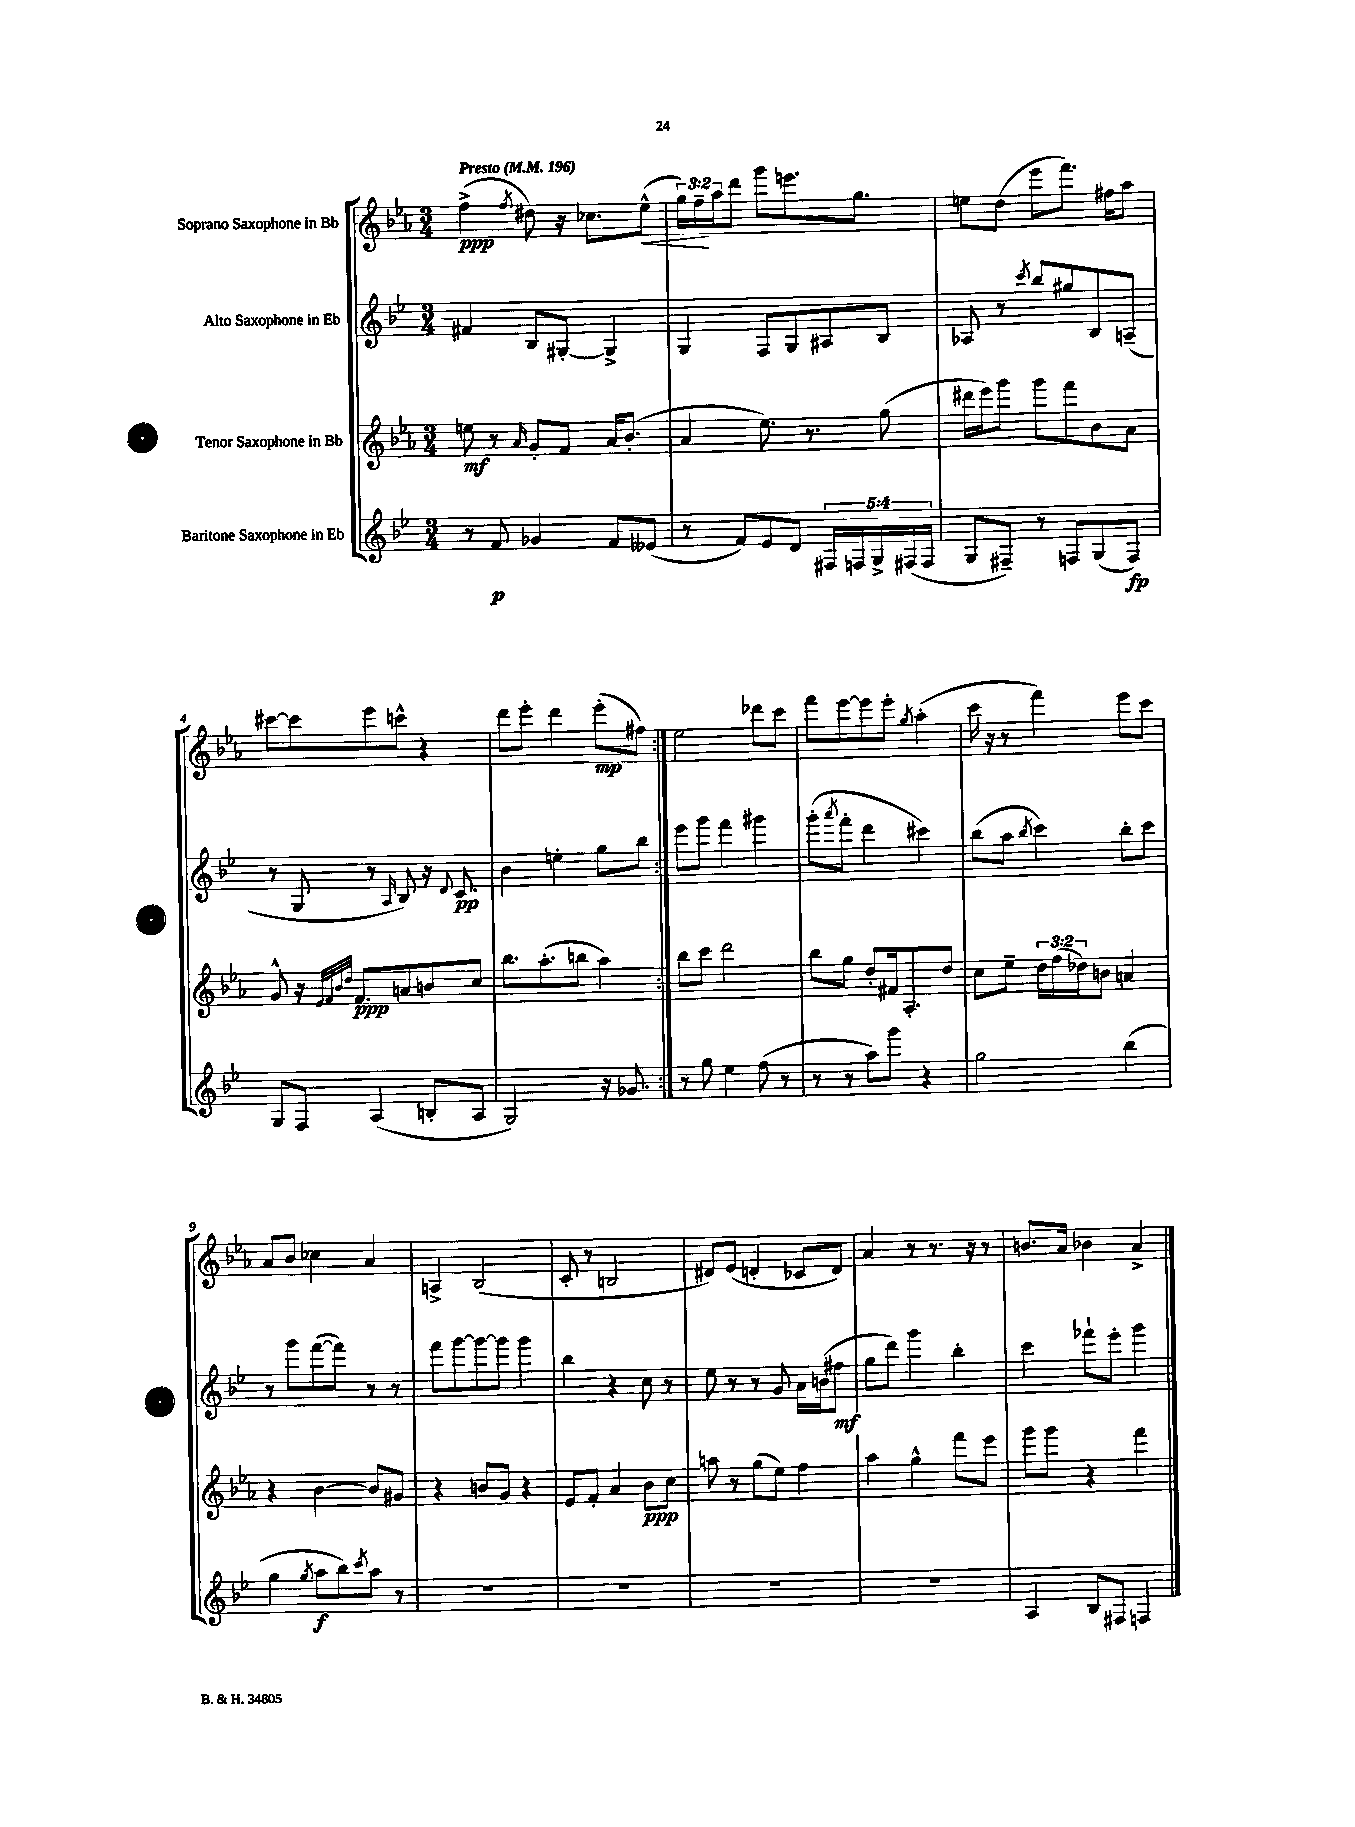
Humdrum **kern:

**kern	**kern	**kern	**kern
*staff4	*staff3	*staff2	*staff1
*clefG2	*clefG2	*clefG2	*clefG2
*k[b-e-]	*k[b-e-a-]	*k[b-e-]	*k[b-e-a-]
*M3/4	*M3/4	*M3/4	*M3/4
*MM196	*MM196	*MM196	*MM196
8r	8ee	4f#	(4ff^
8f	8r	.	.
.	16qqa-	.	8qff
4g-	8g'	8B-	8dd#)
.	8f	[8G#'	16r
.	.	.	8.cc-
8f	16a-	4G#^]	.
.	(8.b-'	.	.
(8e--	.	.	(8ee-^^
=	=	=	=
8r	4a-	4G	24gg)
.	.	.	24ff~
.	.	.	24aa-
8f)	.	.	8ddd
8e-	8.ee-)	8F	8ggg
8d	.	8G	8.eee
.	8.r	.	.
20F#	.	8A#	.
20F	.	.	.
.	.	.	8.gg
20G^	.	.	.
.	(8gg	8B-	.
(20F#	.	.	.
20F#	.	.	.
=	=	=	=
8G	16ddd#	8A-	8ee
.	16eee-)	.	.
8F#~)	8ggg	8r	(8dd
.	.	8qccc	.
8r	8ggg	8bb-	8eee-
8F	8fff	8gg#	8.fff)
(8G	8b-	8B-	.
.	.	.	16ff#
8F)	8a-	(8A~	8aa-
=	=	=	=
8G	8g^^	8r	[8ccc#
8F	16r	8G	8ccc#]
.	32qqe-	.	.
.	32qqf	.	.
.	32qqb-	.	.
.	32qqdd	.	.
.	8.f	.	.
(4A	.	8r	8eee-
.	.	16qqA	.
.	8a	8B-)	8ccc^^
8B'	8b	16r	4r
.	.	8qqd	.
.	.	8.c	.
8A	8cc	.	.
=	=	=	=
2G)	8.bb-	4b-	8ddd
.	.	.	8eee-'
.	(8.aa-'	.	.
.	.	4ee'	4ddd
.	8bb	.	.
16r	4aa-)	8gg	(8eee-'
8.g-	.	.	.
.	.	8bb-	8ff#)
=:|!	=:|!	=:|!	=:|!
8r	8bb-	8eee-	2ee-
8gg	8ccc	8ggg	.
4ee-	2ddd	4fff	.
(8ff	.	4ggg#	8ddd-
8r	.	.	8ccc
=	=	=	=
8r	8bb-	(8ggg'	8fff
.	.	8qaaa	.
8r	8gg	8fff'	[8eee-
8aa)	8dd'	4ddd	8eee-]
8ggg	16f#	.	8eee-'
.	8.A-'	.	.
.	.	.	8qgg
4r	.	4ccc#)	(4aa-'
.	8dd	.	.
=	=	=	=
2gg	8cc	(8bb-	16ccc
.	.	.	16r
.	8ee-~	8aa	8r
.	.	8qbb-	.
.	24dd	4ccc)	4fff)
.	(24ff	.	.
.	24dd-)	.	.
.	8b	.	.
(4bb-	4a	8bb-'	8eee-
.	.	8ccc	8ccc
=	=	=	=
4gg	4r	8r	8a-
.	.	8ggg	8b-
8qgg	.	.	.
8aa	[4b-	([8fff	4cc-
8bb-)	.	8fff])	.
8qccc	.	.	.
8aa	8b-]	8r	4a-
8r	8g#	8r	.
=	=	=	=
2.r	4r	8fff	4A^
.	.	[8ggg	.
.	8b	8ggg_	(2B-
.	8g	8ggg]	.
.	4r	4ggg	.
=	=	=	=
2.r	8e-	4bb-	8c'
.	8f'	.	8r
.	4a-	4r	2B
.	8b-	8cc	.
.	8cc	8r	.
=	=	=	=
2.r	8aa	8ee-	8d#)
.	8r	8r	(8e-
.	(8gg	8r	4d'
.	8ee-)	8g	.
.	4ff	16a	8c-
.	.	(16b	.
.	.	8ff#	8d)
=	=	=	=
2.r	4aa-	8gg	4a-
.	.	8ddd)	.
.	4gg^^	4ggg	8r
.	.	.	8.r
.	8fff	4bb-'	.
.	.	.	16r
.	8eee-	.	8r
=	=	=	=
4A	8ggg	4ccc	8.b
.	8ggg	.	.
.	.	.	16a-
8B-	4r	8fff-`	4b-
8F#	.	8eee-'	.
4F	4fff	4ggg	4a-^
==	==	==	==
*-	*-	*-	*-
